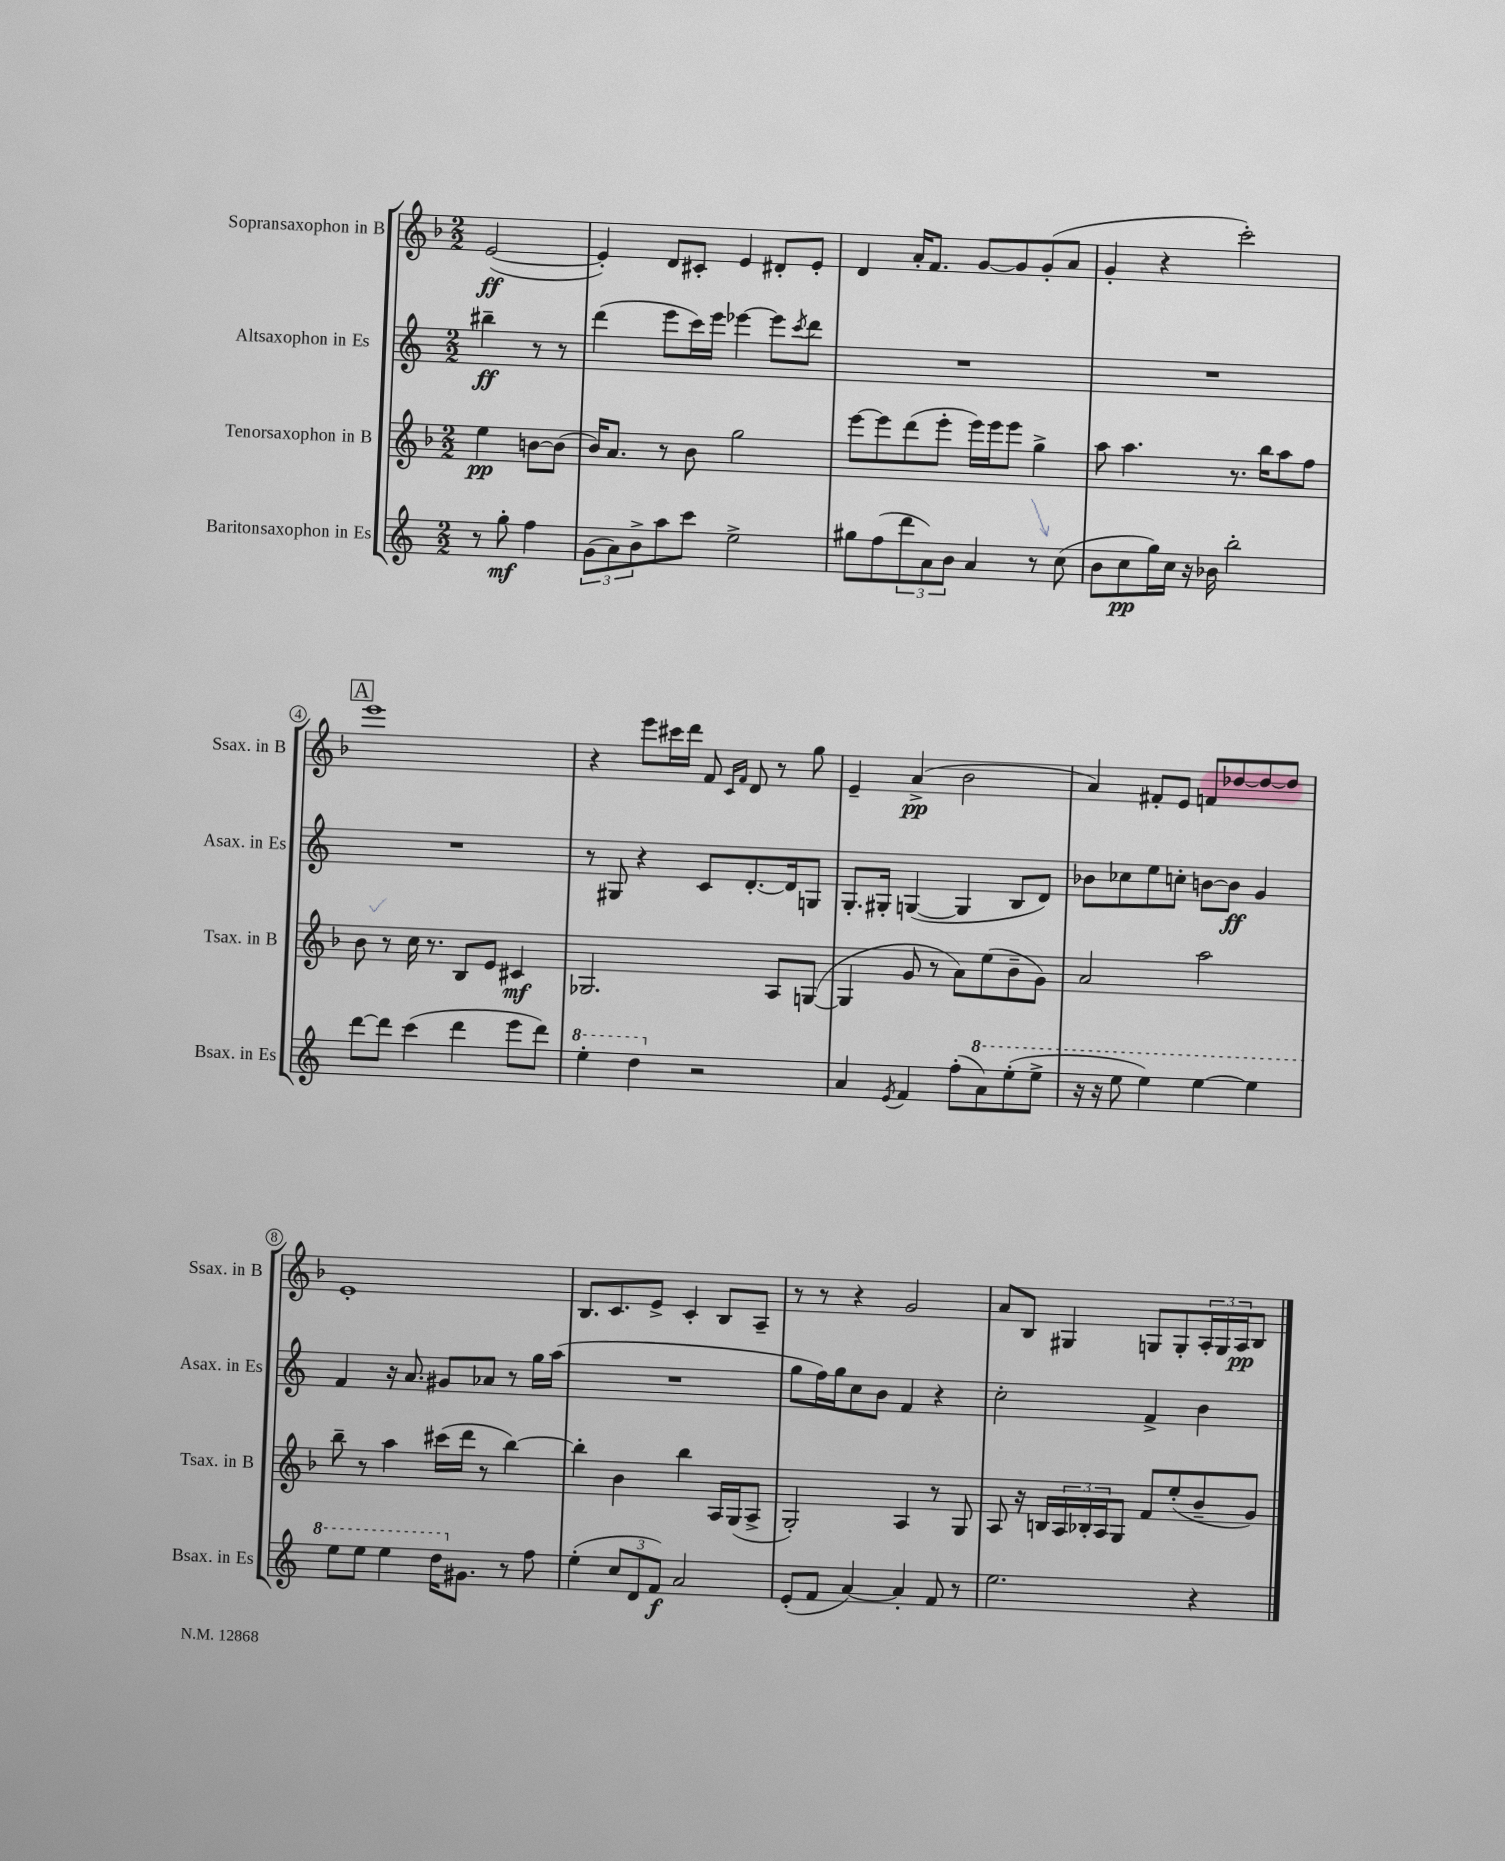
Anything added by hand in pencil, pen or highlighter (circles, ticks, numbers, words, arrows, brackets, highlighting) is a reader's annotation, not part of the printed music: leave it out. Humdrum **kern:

**kern	**kern	**kern	**kern
*staff4	*staff3	*staff2	*staff1
*clefG2	*clefG2	*clefG2	*clefG2
*k[]	*k[b-]	*k[]	*k[b-]
*M2/2	*M2/2	*M2/2	*M2/2
8r	4ee	4bb#~	([2e
8gg'	.	.	.
4ff	[8b	8r	.
.	(8b]	8r	.
=	=	=	=
(12g	16b-)	(4ddd	4e'])
.	8.a	.	.
12a)	.	.	.
12b^	.	.	.
8aa	8r	8eee	8d
8ccc	8b-	16ccc)	8c#'
.	.	16eee	.
2ee^	2gg	[4eee-	4e
.	.	8eee-]	8d#'
.	.	8qccc	.
.	.	8ddd	8e'
=	=	=	=
8gg#	[8eee	1r	4d
(8ff	8eee]	.	.
12ddd	(8ddd	.	16a'
.	.	.	8.f
12a)	.	.	.
.	8eee'	.	.
12b	.	.	.
4a	16eee)	.	[8g
.	16eee	.	.
.	8eee	.	8g]
8r	4gg^	.	(8g'
(8cc	.	.	8a
=	=	=	=
8b	8aa	1r	4g'
8cc	4.aa	.	.
16gg)	.	.	4r
16cc	.	.	.
16r	.	.	.
16b-	.	.	.
2bb'	8.r	.	2ccc')
.	16bb-	.	.
.	8aa	.	.
.	8ff	.	.
=	=	=	=
[8ddd	8b-	1r	1eee
8ddd]	8r	.	.
(4ccc	16cc	.	.
.	8.r	.	.
4ddd	8B-	.	.
.	8e	.	.
8eee	4c#	.	.
8ddd)	.	.	.
=	=	=	=
4eee'	2.G-	8r	4r
.	.	8G#	.
4ddd	.	4r	8eee
.	.	.	16ccc#
.	.	.	16ddd
2r	.	8c	8f
.	.	.	16qqc
.	.	.	16qqf
.	.	[8.d'	8d
.	8A	.	8r
.	.	16d]	.
.	([8G	8G	8gg
=	=	=	=
4a	4G]	8.G'	4e~
.	.	16G#'	.
8qe	.	.	.
4f	8g	([4G	(4a^
.	8r	.	.
(8ff'	8a)	4G]	2b-
8aa)	(8ee	.	.
(8eee'	8b-~	8B	.
8eee^	8g)	8d)	.
=	=	=	=
16r	2a	8b-	4a)
16r	.	.	.
8eee	.	8cc-	.
4eee)	.	8ee	8f#'
.	.	8cc'	8e
[4eee	2aa	[8b	8f
.	.	8b]	[8dd-
4eee]	.	4g	8dd-_
.	.	.	8dd-]
=	=	=	=
8eee	8bb-~	4f	1e'
8eee	8r	.	.
4eee	4aa	16r	.
.	.	8.a	.
16ddd	(16ccc#	8g#	.
8.g#	16ddd	.	.
.	8r	8a-	.
8r	[4bb-)	8r	.
8ff	.	16gg	.
.	.	(16aa	.
=	=	=	=
(4ee'	4bb-']	1r	8.B-
.	.	.	8.c
12cc	4b-	.	.
12d	.	.	.
.	.	.	8e^
12f)	.	.	.
2a	4bb-	.	4c'
.	16A	.	8B-
.	(16G	.	.
.	8A^	.	8A~
=	=	=	=
(8e'	2G')	8gg	8r
8f	.	16ff)	8r
.	.	16gg	.
[4a)	.	8cc	4r
.	.	8b	.
4a']	4A	4f	2g
8f	8r	4r	.
8r	8G	.	.
=	=	=	=
2.ee	8A	2cc'	8a
.	16r	.	8B-
.	16B	.	.
.	24A	.	4G#
.	24B-'	.	.
.	24A	.	.
.	8G	.	.
.	8f	4f^	8G
.	(8ee'	.	8G'
4r	8b-~	4b	24A'
.	.	.	24G
.	.	.	24A
.	8g)	.	8B-
==	==	==	==
*-	*-	*-	*-
